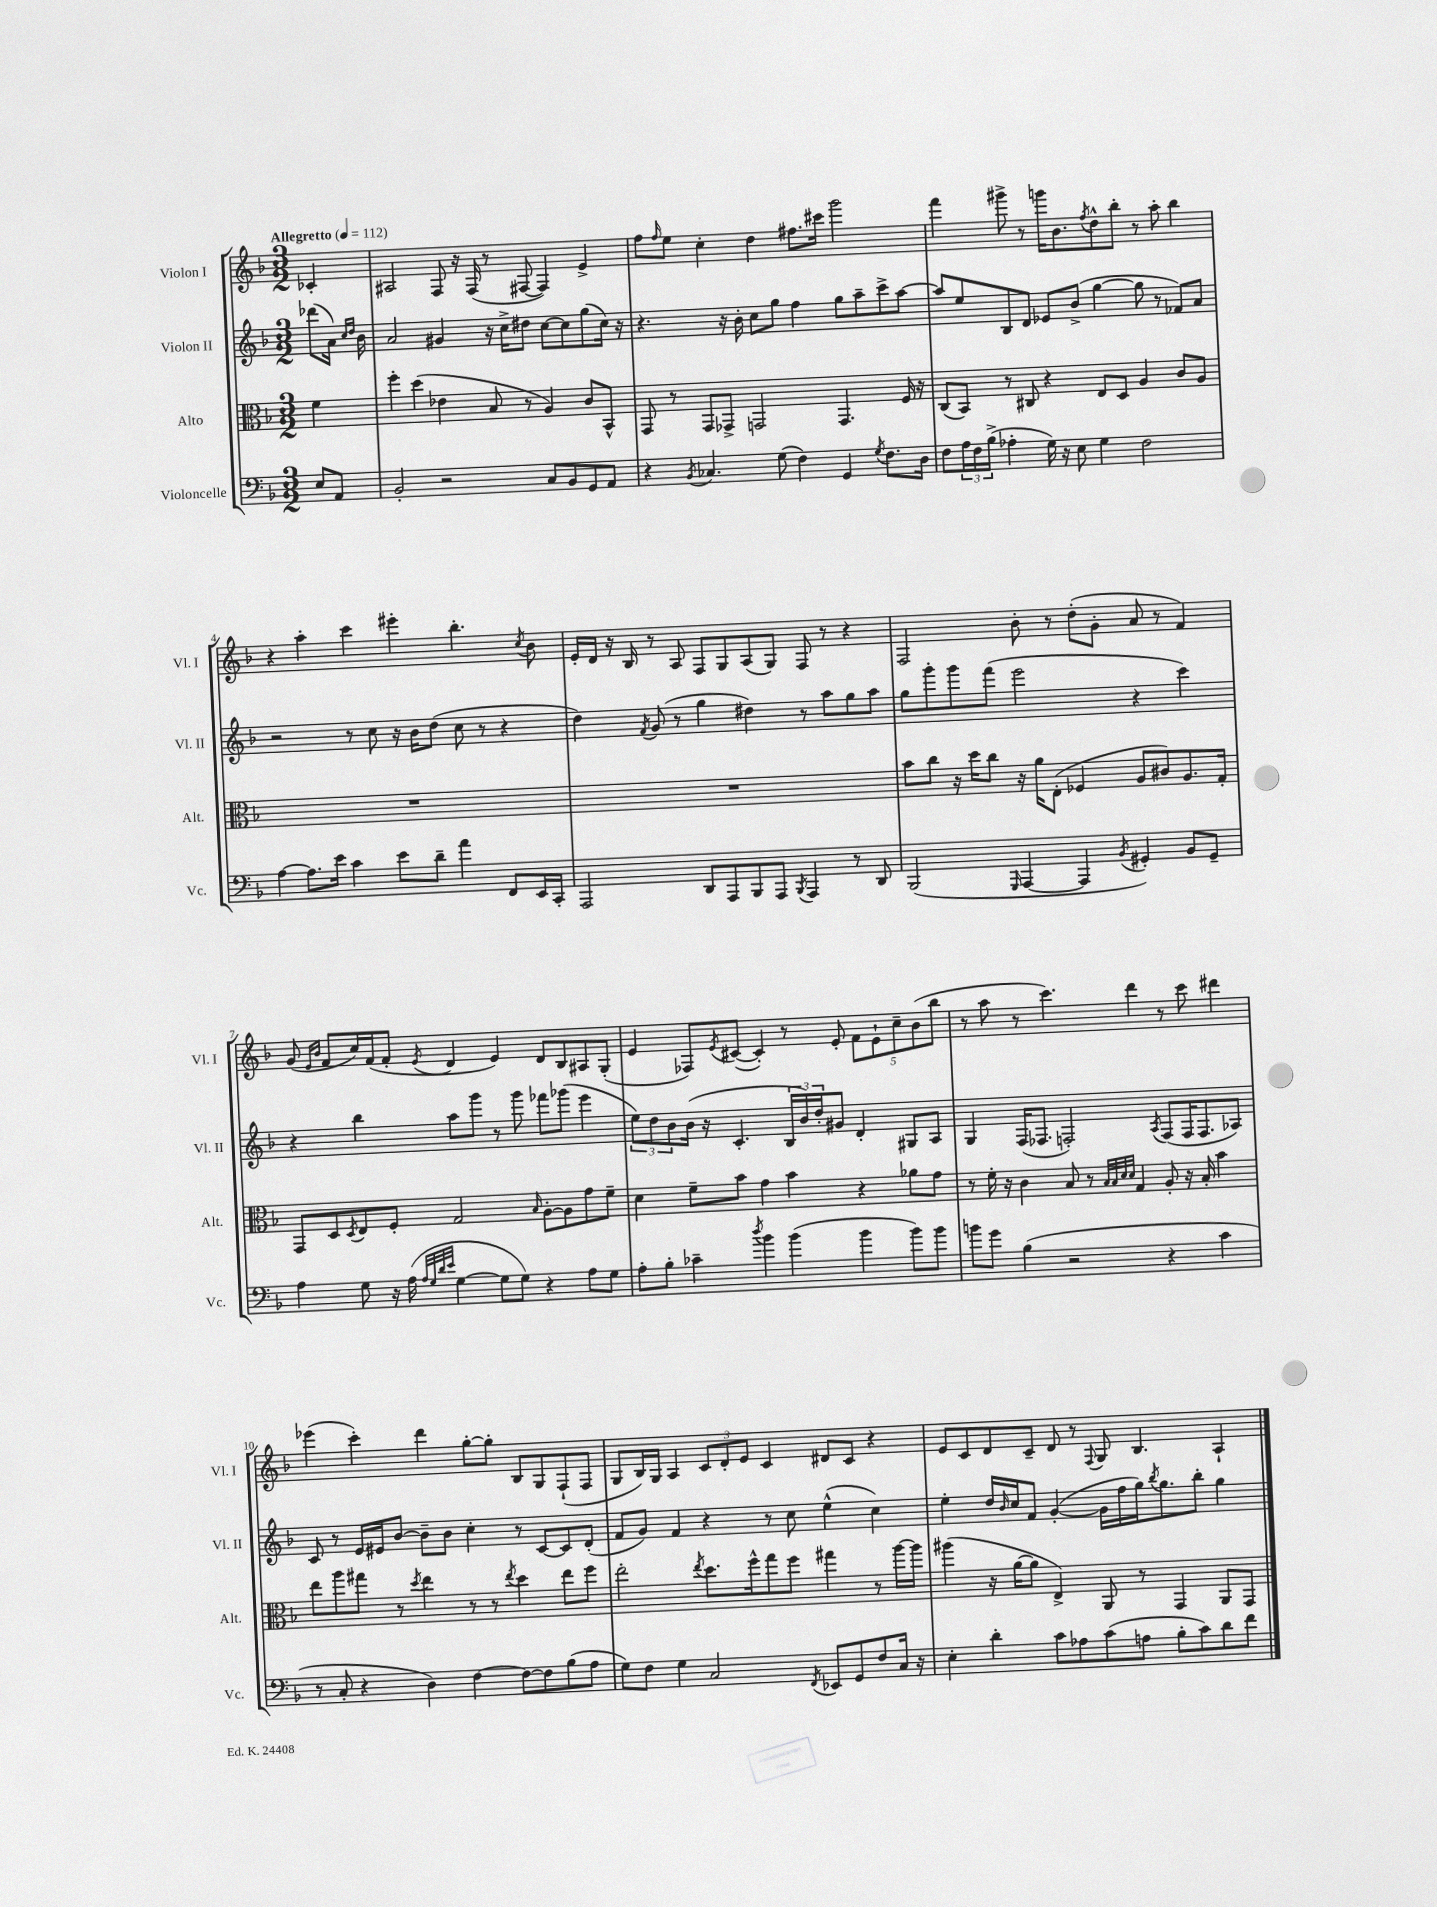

**kern	**kern	**kern	**kern
*staff4	*staff3	*staff2	*staff1
*clefF4	*clefC3	*clefG2	*clefG2
*k[b-]	*k[b-]	*k[b-]	*k[b-]
*M3/2	*M3/2	*M3/2	*M3/2
*MM112	*MM112	*MM112	*MM112
8E	4f	(8ddd-	4c-'
8AA	.	16a)	.
.	.	16qqcc	.
.	.	16qqdd	.
.	.	16b-	.
=	=	=	=
2BB-'	4ff'	2a	2A#
.	(4dd	.	.
2r	4e-	4g#	8F
.	.	.	16r
.	.	.	(16F
.	8B-	16r	8r
.	.	16cc^	.
.	8r	8dd#	[8F#
8C	4A)	[8cc	4F#])
8BB-	.	8cc]	.
8GG	8c	(8gg	4e^
8AA	8BB-^^	16cc)	.
.	.	16r	.
=	=	=	=
4r	8GG	4.r	8ff
.	.	.	16qqff
.	8r	.	8ee
8qBB-	.	.	.
4.C-	8GG	.	4cc'
.	8GG-^	16r	.
.	.	16b-'	.
.	2GG	8cc	4dd
(8G	.	8gg	.
4F)	.	4ff	8.ff#
.	.	.	16ccc#
4GG	4.GG	8gg	2ggg
.	.	8aa~	.
8qG	.	.	.
8.F	.	8ccc^	.
.	16F	[8aa	.
16D	16r	.	.
=	=	=	=
8F	(8C	8aa]	4fff
24A	8BB-)	8ee	.
24F	.	.	.
(24B-^	.	.	.
4A-'	8r	8B-	8ggg#^
.	8C#	8d	8r
16G)	4r	8e-	16ggg
16r	.	.	8.b-
8E	.	(8b-^	.
.	.	.	8qff
4G	8E	[4gg	8dd^^
.	8D	.	8bb-'
2F	4A	8gg]	8r
.	.	8r	8aa'
.	8c	8f-)	4bb-
.	8A	8a	.
=	=	=	=
[4A	1.r	2r	4r
8.A]	.	.	4aa'
16e	.	.	.
4c	.	8r	4ccc
.	.	8cc	.
8e	.	16r	4eee#'
.	.	16b-	.
8d~	.	(8dd	.
4a	.	8cc	4.bb-'
.	.	8r	.
8FF	.	4r	.
.	.	.	8qcc
16EE	.	.	8b-
16CC'	.	.	.
=	=	=	=
2AAA	1.r	4dd)	16e'
.	.	.	16d
.	.	.	16r
.	.	.	16B-
.	.	8qf	.
.	.	(8g	8r
.	.	8r	8A
8DD	.	4gg	8F
8AAA	.	.	8G
8BBB-	.	4dd#)	(8A
8AAA	.	.	8G)
8qBBB-	.	.	.
4AAA	.	8r	8F
.	.	8aa	8r
8r	.	8gg	4r
8DD	.	8aa	.
=	=	=	=
(2BBB-	8b-	8gg	2F
.	8cc	8ggg'	.
.	16r	8ggg	.
.	16dd	.	.
.	8cc	(8fff	.
16qqGGG	.	.	.
[4AAA	16r	2eee	8b-'
.	16a	.	.
.	(8E'	.	8r
4AAA]	4F-	.	(8dd'
.	.	.	8g'
8qBB-	.	.	.
4GG#')	8A	4r	8a
.	8c#)	.	8r
8BB-	8.A	4ccc)	4f)
8GG#~	.	.	.
.	16G'	.	.
=	=	=	=
4A	8GG	4r	(8g
.	.	.	16qqe
.	.	.	16qqb-
.	8D	.	8f
.	8qD	.	.
8G	8E	4bb-	16cc)
.	.	.	(16f
16r	8F'	.	8f'
(16A	.	.	.
32qqA	.	.	.
32qqG	.	.	.
32qqd	.	.	.
32qqe	.	.	8qe
[4G	2G	8aa	4d
.	.	8ggg	.
8G]	.	8r	4e)
8G)	.	8ggg	.
.	16qqB-	.	.
4r	[8A'	8fff-	8d
.	8A]	(8ggg-	8B-
8A	8g	4eee	8A#
8G	8f~	.	(8G'
=	=	=	=
8A'	4d	12ee)	4e
.	.	12dd	.
8B-'	.	.	.
.	.	12b-	.
4c-~	8f~	(16b-	8F-)
.	.	16r	.
.	.	.	8qe
.	8b-	4.c'	([8c#
8qdd	.	.	.
4b-	4g	.	4c#'])
(4b-	4b-	24B-	8r
.	.	24b-)	.
.	.	24dd'	.
.	.	8g#	8e'
4b-	4r	4d'	10f
.	.	.	10e`
.	.	.	10cc~
8b-)	8a-	8G#	.
.	.	.	(10b-
8b-	8g	8A	.
.	.	.	10bb-
=	=	=	=
8b	8r	4G	8r
8g	16f'	.	8aa
.	16r	.	.
(4B-	4c	(16F	8r
.	.	8.F-	.
.	.	.	4.ccc)
2r	8B-	2F')	.
.	8r	.	.
.	32qqB-	.	.
.	32qqB-	.	.
.	32qqd	.	.
.	32qqd	.	.
.	4G	.	4ddd
.	.	8qA	.
4r	8A'	(8F	8r
.	16r	16F	8ccc
.	16B-'	8.F	.
4c	4b-	.	4ddd#
.	.	8A-)	.
=	=	=	=
8r	8ee	8c	(4eee-
8C'	8aa	8r	.
4r	8gg#	16e	4ccc')
.	.	16e#	.
.	8r	[8b-	.
.	8qdd	.	.
4D)	4ee	8b-~]	4ddd
.	.	8b-	.
[4F	8r	4cc'	[8gg'
.	8r	.	8gg']
.	8qee	.	.
8F_	4dd	8r	8B-
8F]	.	[8c	8G
(8B-	8ee	8c]	(8F`
8A	8ff	(8d'	8F
=	=	=	=
8G)	2ee'	8f	8G
8F	.	8g)	16B-)
.	.	.	16G
4G	.	4f	4A
.	8qee	.	.
2C	8.dd	4r	12c
.	.	.	12d'
.	.	.	12e
.	16ff^^	.	.
.	8gg	8r	4c
.	8ff	8cc	.
8qFF	.	.	.
8EE-	4gg#	(4ee^^	8d#
8GG	.	.	8c
8F	8r	4cc)	4r
16C	[16aa	.	.
16r	16aa]	.	.
=	=	=	=
4E'	(4aa#	4ee'	8e
.	.	.	8c
4d'	16r	16dd	8d
.	.	16qqb-	.
.	[16a	16cc	.
.	8a]	8f	8c~
8c	4E^)	([4g'	8d
8A-	.	.	8r
.	.	.	8qqF
(8c	8AA	16g]	8G
.	.	16ff	.
8A	8r	16gg)	4.B-
.	.	8qbb-	.
.	.	8.gg	.
8B-'	4GG	.	.
8c)	.	8bb-'	.
8d	8AA	4gg	4A`
8f	8GG	.	.
==	==	==	==
*-	*-	*-	*-
